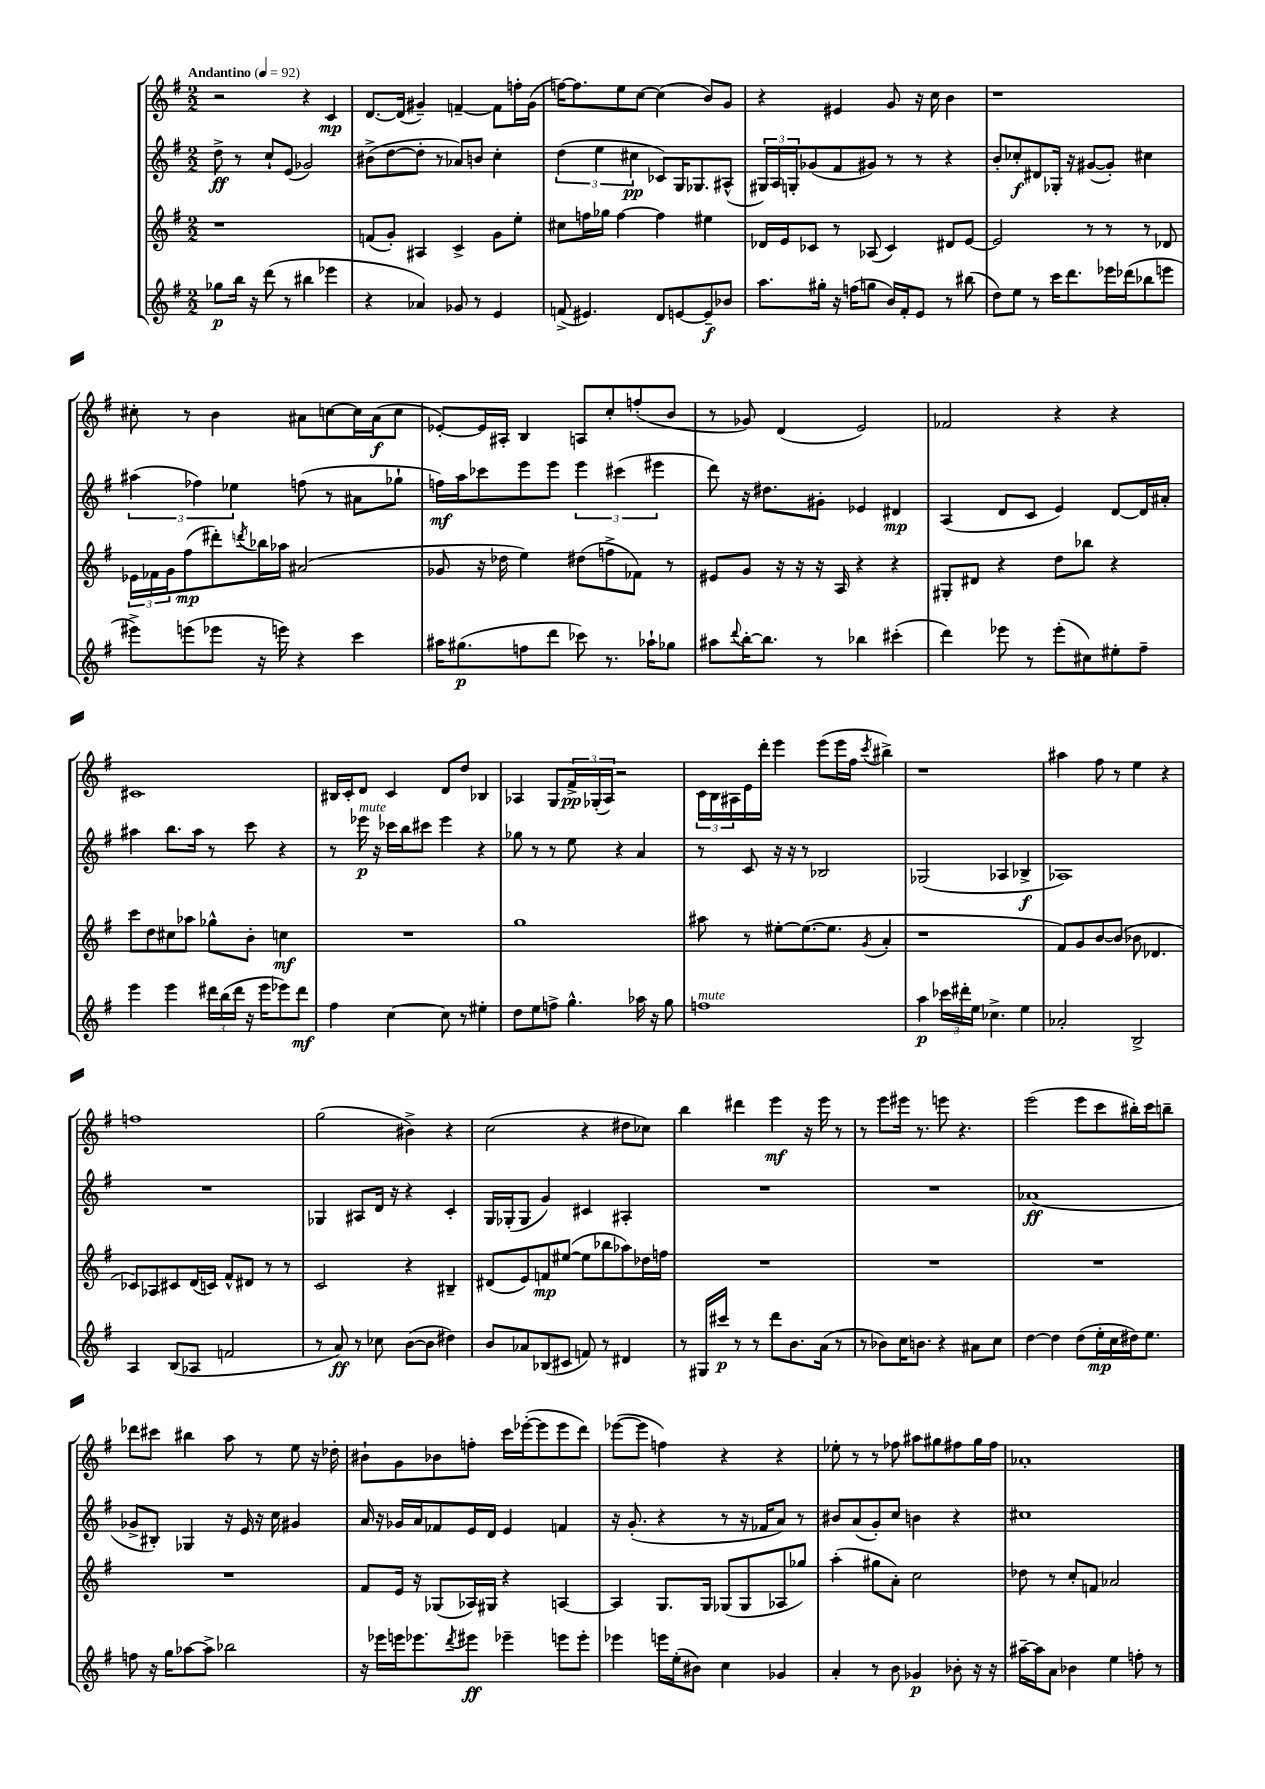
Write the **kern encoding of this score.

**kern	**dynam	**kern	**dynam	**kern	**dynam	**kern	**dynam
*part4	*part4	*part3	*part3	*part2	*part2	*part1	*part1
*staff4	*staff4	*staff3	*staff3	*staff2	*staff2	*staff1	*staff1
*clefG2	*	*clefG2	*	*clefG2	*	*clefG2	*
*k[f#]	*	*k[f#]	*	*k[f#]	*	*k[f#]	*
*M2/2	*	*M2/2	*	*M2/2	*	*M2/2	*
*MM92	*	*MM92	*	*MM92	*	*MM92	*
=1	=1	=1	=1	=1	=1	=1	=1
!	!	!	!	!	!	!LO:TX:a:B:t=Andantino	!
8gg-X\L	p	1r	.	8dd^\	ff	2r	.
16bb\Jk	.	.	.	8r	.	.	.
16r	.	.	.	.	.	.	.
(8ddd\	.	.	.	8cc`/L	.	.	.
8r	.	.	.	(8e/J	.	.	.
4bb#X\	.	.	.	2g-X/)	.	4r	.
4eee-X\	.	.	.	.	.	4c/	mp
=2	=2	=2	=2	=2	=2	=2	=2
4r	.	(8fn/L	.	(8b#X^\L	.	[8.d/L	.
.	.	8g'/J)	.	[8dd\	.	.	.
.	.	.	.	.	.	(16d/Jk]	.
4a-X/)	.	4A#X/	.	8dd'\J]	.	4g#X~/)	.
.	.	.	.	8r	.	.	.
8g-X/	.	4c^/	.	8a-X/L)	.	[4fn~/	.
8r	.	.	.	8bn/J	.	.	.
4e/	.	8g\L	.	4cc'\	.	8f\L]	.
.	.	8ee'\J	.	.	.	16ffn'\L	.
.	.	.	.	.	.	(16g#\JJ	.
=3	=3	=3	=3	=3	=3	=3	=3
(8fn^/	.	8cc#X\L	.	(6dd\	.	[16ffn\KL)	.
.	.	.	.	.	.	8.ff\]	.
4.e#X/)	.	16ffn\L	.	.	.	.	.
.	.	.	.	6ee\	.	.	.
.	.	16gg-X\JJ	.	.	.	.	.
.	.	[4ff\	.	.	.	8ee\	.
.	.	.	.	6cc#X\	pp	.	.
.	.	.	.	.	.	[8cc\J	.
8d/L	.	4ff\]	.	8c-X/L)	.	(4cc\]	.
[8en/	.	.	.	16G/K	.	.	.
.	.	.	.	8.G-X/	.	.	.
8e~/]	f	4ee#X\	.	.	.	8b/L)	.
8b-X/J	.	.	.	(8A#X^^/J	.	8g/J	.
=4	=4	=4	=4	=4	=4	=4	=4
8.aa\L	.	16d-X/LL	.	24G#X/LL)	.	4r	.
.	.	.	.	24A/	.	.	.
.	.	16e/J	.	.	.	.	.
.	.	.	.	24Gn'/J	.	.	.
.	.	8c-X/J	.	(8g-X/	.	.	.
16gg#X'\Jk	.	.	.	.	.	.	.
16r	.	8r	.	8f#/	.	4e#X/	.
(16ffn\KL	.	.	.	.	.	.	.
8ggn\J	.	(8A-X/	.	8g#X/J)	.	.	.
16b/LL)	.	4c-/)	.	8r	.	8g/	.
16f#'/J	.	.	.	.	.	.	.
8e/J	.	.	.	8r	.	16r	.
.	.	.	.	.	.	16cc\	.
8r	.	8d#X/L	.	4r	.	4b\	.
(8bb#X\	.	[8e/J	.	.	.	.	.
=5	=5	=5	=5	=5	=5	=5	=5
8dd\L)	.	2e/]	.	8b'/L	.	1r	.
8ee\J	.	.	.	8cc-X'/	f	.	.
8r	.	.	.	8d#X/	.	.	.
16ccc\KL	.	.	.	16G-X'/Jk	.	.	.
8.ddd\	.	.	.	16r	.	.	.
.	.	8r	.	([8g#X/L	.	.	.
16eee-X\L	.	8r	.	8g#'/J])	.	.	.
(16ddd-X\J	.	.	.	.	.	.	.
8bb-X\	.	8r	.	4cc#X\	.	.	.
8eeen\J	.	8d-X/	.	.	.	.	.
!!LO:LB:g=z
=6	=6	=6	=6	=6	=6	=6	=6
8eee#X^\L)	.	24e-X\LL	.	(6aa#X\	.	8cc#X'\	.
.	.	24f-X\	.	.	.	.	.
.	.	24g\J	.	.	.	.	.
(8eeen\	.	(8ff#\	mp	.	.	8r	.
.	.	.	.	6ff-X\)	.	.	.
8eee-X\J	.	8ddd#X'\)	.	.	.	4b\	.
.	.	.	.	6ee-X\	.	.	.
.	.	8qdddn/	.	.	.	.	.
16r	.	16bb-X\L	.	.	.	.	.
16eeen\)	.	16aa-X\JJ	.	.	.	.	.
4r	.	(2a#X/	.	(8ffn\	.	8a#X\L	.
.	.	.	.	8r	.	[8ccn\	.
4ccc\	.	.	.	8a#X\L	.	16cc\L]	.
.	.	.	.	.	.	(16a#\J	f
.	.	.	.	8gg-X`\J	.	8cc\J	.
=7	=7	=7	=7	=7	=7	=7	=7
16aa#X\KL	.	8g-X/	.	16ffn\LL)	mf	[8e-X'/L)	.
(8.gg#X\	p	.	.	16aa\J	.	.	.
.	.	16r	.	8ccc-X\	.	16e-/L]	.
.	.	16dd-X\	.	.	.	16A#X'/JJ	.
8ffn\	.	4ee\)	.	8eee\	.	4B/	.
8ddd\J	.	.	.	8eee\J	.	.	.
8ccc-X\)	.	(8dd#X\L	.	6eee\	.	8An/L	.
8.r	.	8ffn^\	.	.	.	8cc'/	.
.	.	.	.	(6ccc#X\	.	.	.
.	.	8f-X\J)	.	.	.	(8ffn'/	.
16aa-X`\KL	.	.	.	.	.	.	.
.	.	.	.	6eee#X\	.	.	.
8gg-X\J	.	8r	.	.	.	8b/J	.
=8	=8	=8	=8	=8	=8	=8	=8
8aa#X\L	.	8e#X/L	.	8ddd\)	.	8r	.
8qqddd/	.	.	.	.	.	.	.
[16bb'\K	.	8g/J	.	16r	.	8g-X/)	.
8.bb\J]	.	.	.	8.dd#X\L	.	.	.
.	.	16r	.	.	.	(4d/	.
.	.	16r	.	.	.	.	.
8r	.	16r	.	8g#X'\J	.	.	.
.	.	16A/	.	.	.	.	.
4bb-X\	.	4r	.	4e-X/	.	2e/)	.
(4ccc#X'\	.	4r	.	4d#X/	mp	.	.
=9	=9	=9	=9	=9	=9	=9	=9
4ddd\)	.	8G#X'/L	.	(4A/	.	2f-X/	.
.	.	8d#X/J	.	.	.	.	.
8eee-X\	.	4r	.	8d/L	.	.	.
8r	.	.	.	8c/J	.	.	.
(8eee-'\L	.	8dd\L	.	4e/)	.	4r	.
8cc#X\)	.	8bb-X\J	.	.	.	.	.
8ee#X'\	.	4r	.	[8d/L	.	4r	.
8ff#~\J	.	.	.	16d/L]	.	.	.
.	.	.	.	16a#X'/JJ	.	.	.
!!LO:LB:g=z
=10	=10	=10	=10	=10	=10	=10	=10
4eee\	.	8ccc\L	.	4aa#X\	.	1c#X	.
.	.	8dd\	.	.	.	.	.
4eee\	.	8cc#X\	.	8.bb\L	.	.	.
.	.	8aa-X\J	.	.	.	.	.
.	.	.	.	16aa#\Jk	.	.	.
24ddd#X\LL	.	8gg-X^^\L	.	8r	.	.	.
(24bb\	.	.	.	.	.	.	.
24ddd#\JJ	.	.	.	.	.	.	.
16r	.	8b'\J	.	8ccc\	.	.	.
16eee\KL	.	.	.	.	.	.	.
8eee-X\)	.	4ccn\	mf	4r	.	.	.
8ddd#\J	mf	.	.	.	.	.	.
=11	=11	=11	=11	=11	=11	=11	=11
4ff#\	.	1r	.	8r	.	16B#X/LL	.
.	.	.	.	.	.	16c'/J	.
!	!	!	!	!LO:TX:a:i:t=mute	!	!	!
.	.	.	.	16eee-X\	p	8d/J	.
.	.	.	.	16r	.	.	.
[4cc\	.	.	.	16ccc-X\LL	.	4c/	.
.	.	.	.	16bb\J	.	.	.
.	.	.	.	8ccc#X\J	.	.	.
8cc\]	.	.	.	4eee-\	.	8d/L	.
8r	.	.	.	.	.	8dd/J	.
4ee#X'\	.	.	.	4r	.	4B-X/	.
=12	=12	=12	=12	=12	=12	=12	=12
8dd\L	.	1gg	.	8gg-X\	.	4A-X/	.
8ee\	.	.	.	8r	.	.	.
8ffn^\J	.	.	.	8r	.	8G/L	.
4.gg^^\	.	.	.	8ee\	.	24f#^/L	pp
.	.	.	.	.	.	(24G-X'/	.
.	.	.	.	.	.	24A-/JJ)	.
.	.	.	.	4r	.	2r	.
16aa-X\	.	.	.	4a/	.	.	.
16r	.	.	.	.	.	.	.
8gg\	.	.	.	.	.	.	.
=13	=13	=13	=13	=13	=13	=13	=13
!LO:TX:a:i:t=mute	!	!	!	!	!	!	!
1ffn	.	8aa#X\	.	8r	.	24c\LL	.
.	.	.	.	.	.	24B\	.
.	.	.	.	.	.	24A#X\	.
.	.	8r	.	8c/	.	16e\	.
.	.	.	.	.	.	16ddd'\JJ	.
.	.	[8ee#X'\L	.	16r	.	4eee\	.
.	.	.	.	16r	.	.	.
.	.	(8.ee#\_	.	8r	.	.	.
.	.	.	.	2B-X/	.	(8eee\L	.
.	.	8.ee#\J]	.	.	.	.	.
.	.	.	.	.	.	16eee\L	.
.	.	.	.	.	.	16ff#\JJ	.
.	.	8qg/	.	.	.	8qccc/	.
.	.	4a'/	.	.	.	4bb#X^\)	.
=14	=14	=14	=14	=14	=14	=14	=14
4aa\	p	1r	.	(2G-X/	.	1r	.
24ccc-X\LL	.	.	.	.	.	.	.
24ddd#X'\	.	.	.	.	.	.	.
24ee\JJ	.	.	.	.	.	.	.
4.cc-X^\	.	.	.	.	.	.	.
.	.	.	.	4A-X/	.	.	.
4ee\	.	.	.	4B-X^/	f	.	.
=15	=15	=15	=15	=15	=15	=15	=15
2a-X'/	.	8f#/L)	.	1A-X)	.	4aa#X\	.
.	.	8g/	.	.	.	.	.
.	.	[8b/	.	.	.	8ff#\	.
.	.	(8b/J]	.	.	.	8r	.
2B^/	.	8b-X\	.	.	.	4ee\	.
.	.	4.d-X/	.	.	.	.	.
.	.	.	.	.	.	4r	.
!!LO:LB:g=z
=16	=16	=16	=16	=16	=16	=16	=16
4A/	.	8c-X/L)	.	1r	.	1ffn	.
.	.	8A-X/	.	.	.	.	.
(8B/L	.	8c#X/	.	.	.	.	.
8A-X/J	.	(16d/L	.	.	.	.	.
.	.	16cn/JJ)	.	.	.	.	.
2fn/	.	8f#^^/L	.	.	.	.	.
.	.	8d#X/J	.	.	.	.	.
.	.	8r	.	.	.	.	.
.	.	8r	.	.	.	.	.
=17	=17	=17	=17	=17	=17	=17	=17
8r	.	2c/	.	4G-X/	.	(2gg\	.
8a/)	ff	.	.	.	.	.	.
8r	.	.	.	8A#X/L	.	.	.
8cc-X\	.	.	.	16d/Jk	.	.	.
.	.	.	.	16r	.	.	.
([8b\L	.	4r	.	4r	.	4b#X^\)	.
8b\J]	.	.	.	.	.	.	.
4dd#X\)	.	4B#X~/	.	4c'/	.	4r	.
=18	=18	=18	=18	=18	=18	=18	=18
8b/L	.	(8d#X/L	.	16G/LL	.	(2cc\	.
.	.	.	.	(16G-X'/J	.	.	.
8a-X/	.	8e/)	.	8G-/J	.	.	.
(8B-X/	.	8fn/	mp	4g/)	.	.	.
8c#X/J	.	([8ee#X/J	.	.	.	.	.
8fn/)	.	8ee#\L]	.	4c#X/	.	4r	.
8r	.	8bb-X\	.	.	.	.	.
4d#X/	.	8aa-X\)	.	4A#X'/	.	8dd#X\L	.
.	.	16dd-X\L	.	.	.	8cc-X\J)	.
.	.	16ffn\JJ	.	.	.	.	.
=19	=19	=19	=19	=19	=19	=19	=19
8r	.	1r	.	1r	.	4bb\	.
16G#X/LL	.	.	.	.	.	.	.
16ccc#X/JJ	p	.	.	.	.	.	.
8r	.	.	.	.	.	4ddd#X\	.
8r	.	.	.	.	.	.	.
8ddd\L	.	.	.	.	.	4eee\	mf
8.b\	.	.	.	.	.	.	.
.	.	.	.	.	.	16r	.
(16a\Jk	.	.	.	.	.	16eee\	.
8r	.	.	.	.	.	8r	.
=20	=20	=20	=20	=20	=20	=20	=20
8r	.	1r	.	1r	.	8r	.
8b-X\L)	.	.	.	.	.	8eee\L	.
16cc\K	.	.	.	.	.	16eee#X\Jk	.
8.bn\J	.	.	.	.	.	8.r	.
4r	.	.	.	.	.	8eeen\	.
.	.	.	.	.	.	4.r	.
8a#X\L	.	.	.	.	.	.	.
8cc\J	.	.	.	.	.	.	.
=21	=21	=21	=21	=21	=21	=21	=21
[4dd\	.	1r	.	(1a-X	ff	(2eee\	.
4dd\]	.	.	.	.	.	.	.
(8dd\L	.	.	.	.	.	8eee\L	.
16ee'\L	mp	.	.	.	.	8ccc\	.
16cc\	.	.	.	.	.	.	.
16dd#X\J)	.	.	.	.	.	16bb#X'\L)	.
8.ee\J	.	.	.	.	.	16ccc\J	.
.	.	.	.	.	.	8bbn~\J	.
!!LO:LB:g=z
=22	=22	=22	=22	=22	=22	=22	=22
8ffn\	.	1r	.	8g-X^/L	.	8ddd-X\L	.
16r	.	.	.	8B#X'/J)	.	8ccc#X\J	.
16gg\KL	.	.	.	.	.	.	.
[8aa-X\	.	.	.	4G-X/	.	4bb#X\	.
8aa-^\J]	.	.	.	.	.	.	.
2bb-X\	.	.	.	16r	.	8aa\	.
.	.	.	.	16e/	.	.	.
.	.	.	.	16r	.	8r	.
.	.	.	.	16cc\	.	.	.
.	.	.	.	4g#X/	.	8ee\	.
.	.	.	.	.	.	16r	.
.	.	.	.	.	.	16dd-X'\	.
=23	=23	=23	=23	=23	=23	=23	=23
16r	.	8f#/L	.	16a/	.	8b#X`\L	.
16eee-X\LL	.	.	.	16r	.	.	.
16eeen\J	.	16e/Jk	.	16g-X/LL	.	8g\	.
8.eee-X\	.	16r	.	16a/J	.	.	.
.	.	(8G-X/L	.	8f-X/	.	8b-X\	.
8qddd/	.	.	.	.	.	.	.
8eee#X\J	ff	16A-X/L)	.	16e/L	.	8ffn'\J	.
.	.	16G#X/JJ	.	16d/JJ	.	.	.
4eee-X~\	.	4r	.	4e/	.	16ccc\LL	.
.	.	.	.	.	.	([16eee-X'\J	.
.	.	.	.	.	.	8eee-\]	.
8eeen\L	.	[4An/	.	4fn/	.	8eee-\	.
8eee'\J	.	.	.	.	.	8ddd\J)	.
=24	=24	=24	=24	=24	=24	=24	=24
4eee-X\	.	4A/]	.	16r	.	([8eee-X\L	.
.	.	.	.	(8.g'/	.	.	.
.	.	.	.	.	.	8eee-\J]	.
16eeen\LL	.	8.G/L	.	4r	.	4ffn\)	.
(16ee'\J	.	.	.	.	.	.	.
8b#X\J)	.	.	.	.	.	.	.
.	.	16G/Jk	.	.	.	.	.
4cc\	.	(8G-X/L	.	8r	.	4r	.
.	.	8G-/	.	16r	.	.	.
.	.	.	.	16f-X/KL	.	.	.
4g-X/	.	8A-X/	.	8a/J)	.	4r	.
.	.	8gg-X/J)	.	8r	.	.	.
=25	=25	=25	=25	=25	=25	=25	=25
4a'/	.	(4aa'\	.	8b#X/L	.	8ee-X'\	.
.	.	.	.	(8a/	.	8r	.
8r	.	8gg#X\L	.	8g'/)	.	8r	.
8b\	.	8a'\J)	.	8cc/J	.	8ff-X\	.
4g-X/	p	2cc\	.	4bn\	.	8aa#X\L	.
.	.	.	.	.	.	8gg#X\	.
8b-X'\	.	.	.	4r	.	8ff#X\	.
16r	.	.	.	.	.	16gg#\L	.
16r	.	.	.	.	.	16ff#\JJ	.
=26	=26	=26	=26	=26	=26	=26	=26
[16aa#X~\LL	.	8dd-X\	.	1cc#X	.	1a-X'	.
16aa#\J]	.	.	.	.	.	.	.
8a\J	.	8r	.	.	.	.	.
4b-X\	.	8cc'/L	.	.	.	.	.
.	.	8fn/J	.	.	.	.	.
4ee\	.	2a-X/	.	.	.	.	.
8ffn'\	.	.	.	.	.	.	.
8r	.	.	.	.	.	.	.
==	==	==	==	==	==	==	==
*-	*-	*-	*-	*-	*-	*-	*-
